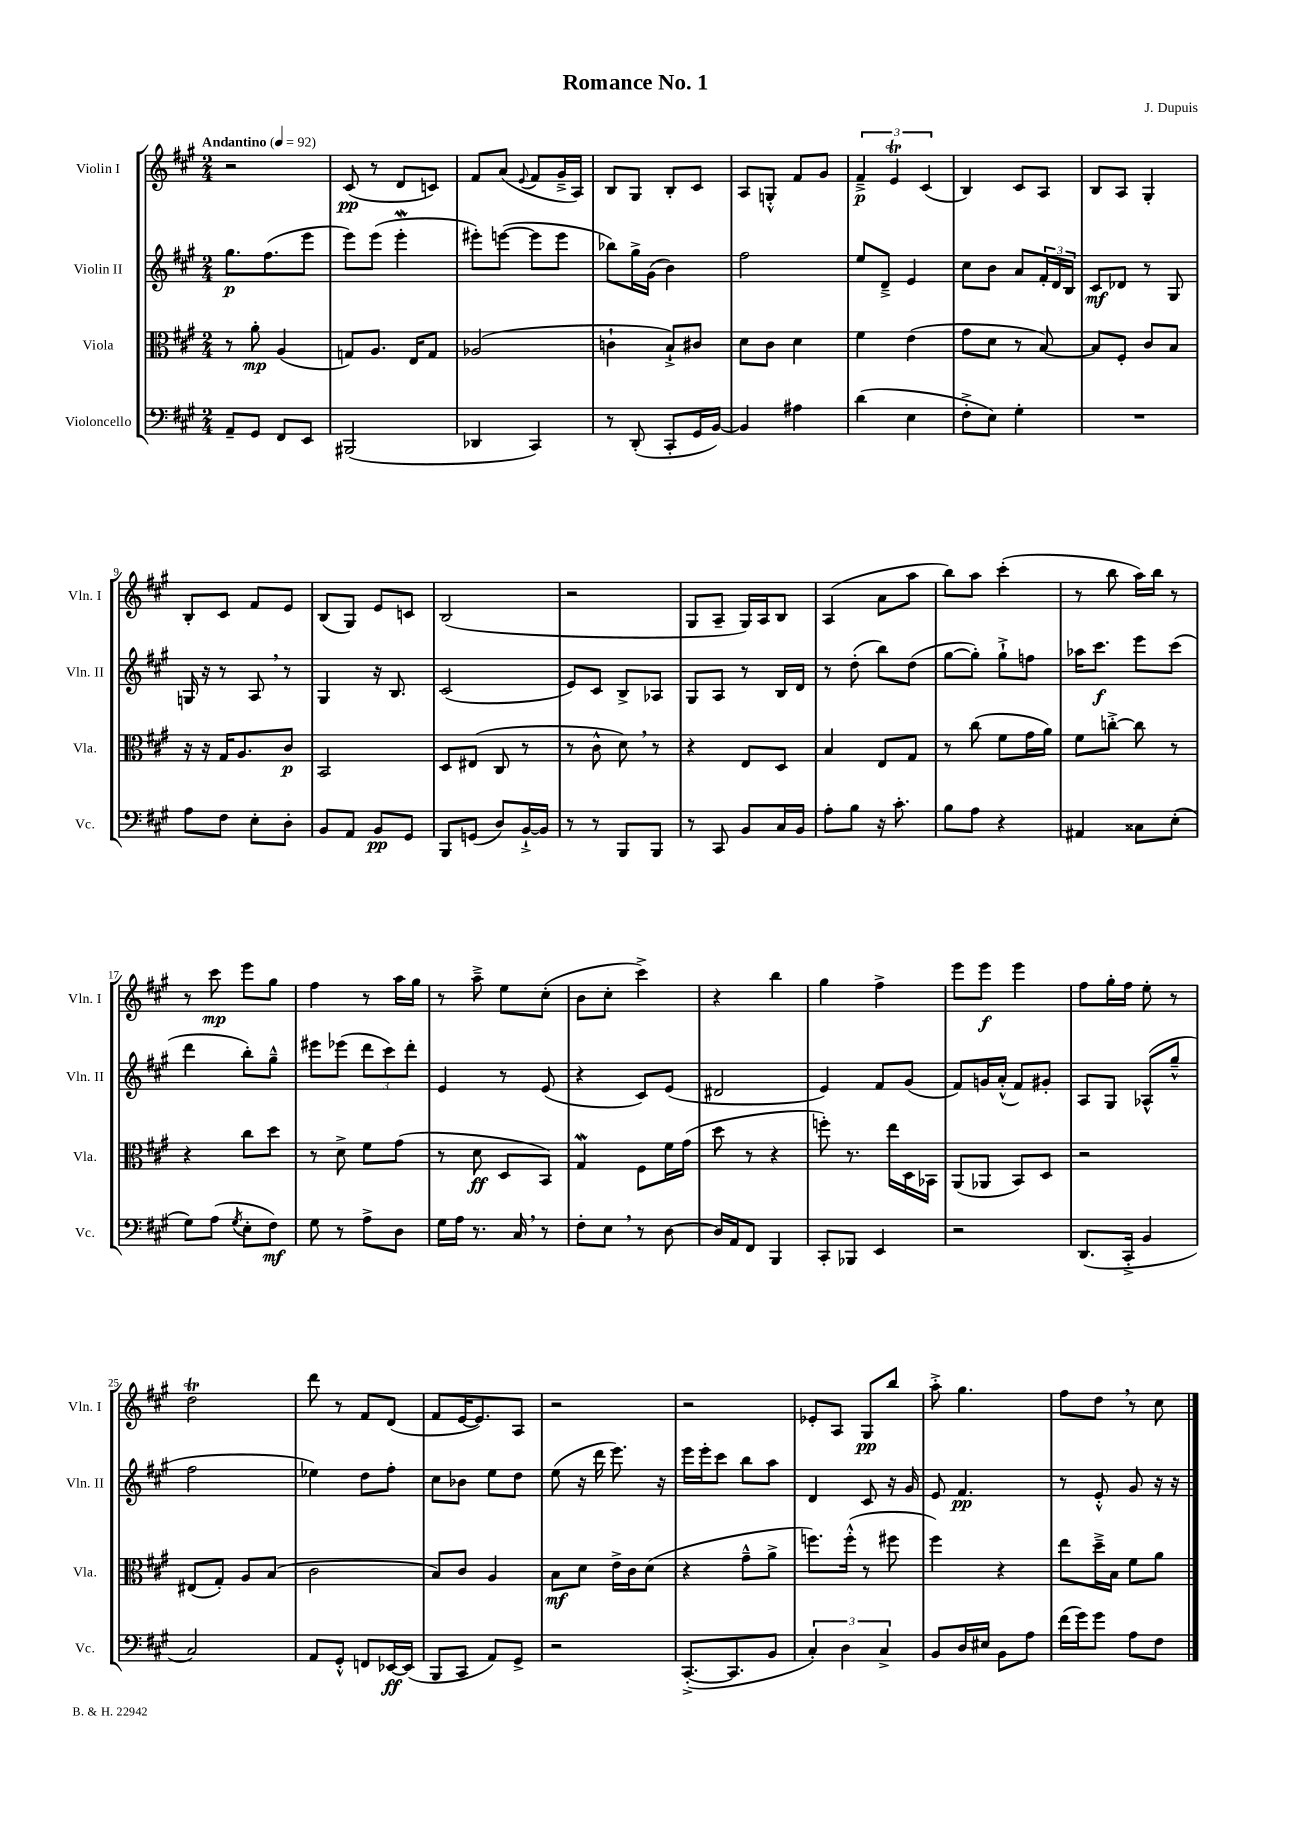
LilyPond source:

\header { title = "Romance No. 1" composer = "J. Dupuis" }
<<
\new StaffGroup <<
\new Staff = "s0" \with { instrumentName = "Violin I" shortInstrumentName = "Vln. I" } {
    \clef treble \key a \major \numericTimeSignature \time 2/4 \tempo "Andantino" 4 = 92
    r2 |
    cis'8\pp( r8 d'8 c'8) |
    fis'8 a'8( \appoggiatura { e'8 } fis'8 gis'16---> a16) |
    b8 gis8 b8-. cis'8 |
    a8 g8-.-^ fis'8 gis'8 |
    \tuplet 3/2 { fis'4--->\p e'4\trill cis'4( } |
    b4) cis'8 a8 |
    b8 a8 gis4-. |
    b8-. cis'8 fis'8 e'8 |
    b8( gis8) e'8 c'8 |
    b2( |
    r2 |
    gis8 a8-- gis16) a16 b8 |
    a4( a'8 a''8 |
    b''8) a''8 cis'''4-.( |
    r8 b''8 a''16) b''16 r8 |
    r8 cis'''8\mp e'''8 gis''8 |
    fis''4 r8 a''16 gis''16 |
    r8 a''8---> e''8 cis''8-.( |
    b'8 cis''8-. cis'''4->) |
    r4 b''4 |
    gis''4 fis''4-> |
    e'''8 e'''8\f e'''4 |
    fis''8 gis''16-. fis''16 e''8-. r8 |
    d''2\trill |
    d'''8 r8 fis'8 d'8( |
    fis'8 e'16~ e'8.) a8 |
    r2 |
    r2 |
    ees'8-. a8 gis8\pp b''8 |
    a''8-.-> gis''4. |
    fis''8 d''8 \breathe r8 cis''8 \bar "|." |
}
\new Staff = "s1" \with { instrumentName = "Violin II" shortInstrumentName = "Vln. II" } {
    \clef treble \key a \major \numericTimeSignature \time 2/4
    gis''8.\p fis''8.( e'''8 |
    e'''8) e'''8( e'''4-.\mordent |
    eis'''8-.) e'''8~( e'''8 e'''8 |
    bes''8) gis''16-> gis'16( b'4) |
    fis''2 |
    e''8 d'8---> e'4 |
    cis''8 b'8 a'8 \tuplet 3/2 { fis'16-. d'16 b16 } |
    cis'8\mf des'8 r8 gis8 |
    g16 r16 r8 a8 \breathe r8 |
    gis4 r16 b8. |
    cis'2( |
    e'8) cis'8 b8-> aes8 |
    gis8 a8 r8 b16 d'16 |
    r8 d''8-.( b''8) d''8( |
    gis''8~ gis''8-.) gis''8-!-> f''8 |
    aes''16 cis'''8.\f e'''8 cis'''8( |
    d'''4 b''8-.) gis''8---^ |
    eis'''8 ees'''8( \tuplet 3/2 { d'''8 cis'''8) d'''8-. } |
    e'4 r8 e'8( |
    r4 cis'8) e'8( |
    dis'2 |
    e'4) fis'8 gis'8( |
    fis'8) g'16 a'16-.-^( fis'8) gis'8-. |
    a8 gis8 aes8-^( gis''8---^ |
    fis''2 |
    ees''4) d''8 fis''8-. |
    cis''8 bes'8 e''8 d''8 |
    e''8( r16 d'''16 e'''8.) r16 |
    e'''16 e'''16-. cis'''8 b''8 a''8 |
    d'4 cis'8 r16 gis'16 |
    e'8 fis'4.\pp |
    r8 e'8-.-^ gis'8 r16 r16 \bar "|." |
}
\new Staff = "s2" \with { instrumentName = "Viola" shortInstrumentName = "Vla." } {
    \clef alto \key a \major \numericTimeSignature \time 2/4
    r8 a'8-.\mp a4( |
    g8) a8. e16 g8 |
    aes2( |
    c'4-! b8-!->) cis'8 |
    d'8 cis'8 d'4 |
    fis'4 e'4( |
    gis'8 d'8 r8 b8~) |
    b8 fis8-. cis'8 b8 |
    r16 r16 gis16 a8. cis'8\p |
    b,2 |
    d8 eis8( cis8 r8 |
    r8 cis'8-^ d'8) \breathe r8 |
    r4 e8 d8 |
    b4 e8 gis8 |
    r8 cis''8( fis'8 gis'16 a'16) |
    fis'8 c''8~-.-> c''8 r8 |
    r4 cis''8 d''8 |
    r8 d'8-> fis'8 gis'8( |
    r8 d'8\ff d8 b,8) |
    gis4\mordent fis8 fis'16 gis'16( |
    d''8 r8 r4 |
    f''8-.) r8. e''16 d16 bes,16 |
    a,8( aes,8 b,8) d8 |
    r2 |
    eis8( gis8-.) a8 b8( |
    cis'2 |
    b8) cis'8 a4 |
    b8\mf d'8 e'16-> cis'16 d'8( |
    r4 gis'8---^ a'8-> |
    f''8.) f''16-.-^( r8 fis''8 |
    fis''4) r4 |
    e''8 d''16---> b16 fis'8 a'8 \bar "|." |
}
\new Staff = "s3" \with { instrumentName = "Violoncello" shortInstrumentName = "Vc." } {
    \clef bass \key a \major \numericTimeSignature \time 2/4
    a,8-- gis,8 fis,8 e,8 |
    bis,,2( |
    des,4 cis,4) |
    r8 d,8-.( cis,8-. gis,16 b,16~) |
    b,4 ais4 |
    d'4( e4 |
    fis8-.-> e8) gis4-. |
    R2 |
    a8 fis8 e8-. d8-. |
    b,8 a,8 b,8\pp gis,8 |
    b,,8 g,8( d8) b,16~-!-> b,16 |
    r8 r8 b,,8 b,,8 |
    r8 cis,8 b,8 cis16 b,16 |
    a8-. b8 r16 cis'8.-. |
    b8 a8 r4 |
    ais,4 cisis8 e8-.( |
    gis8) a8( \acciaccatura { gis8 } e8-. fis8\mf) |
    gis8 r8 a8-> d8 |
    gis16 a16 r8. cis16 \breathe r8 |
    fis8-. e8 \breathe r8 d8~ |
    d16 a,16 fis,8 b,,4 |
    cis,8-. bes,,8 e,4 |
    r2 |
    d,8.( cis,16-.-> b,4 |
    cis2) |
    a,8 gis,8-.-^ f,8 ees,16~\ff ees,16( |
    b,,8 cis,8 a,8) gis,8-> |
    r2 |
    cis,8.~-.->( cis,8. b,8 |
    \tuplet 3/2 { cis4-.) d4 cis4-> } |
    b,8 d16 eis16 b,8 a8 |
    fis'16( gis'16) gis'8 a8 fis8 \bar "|." |
}
>>
>>
